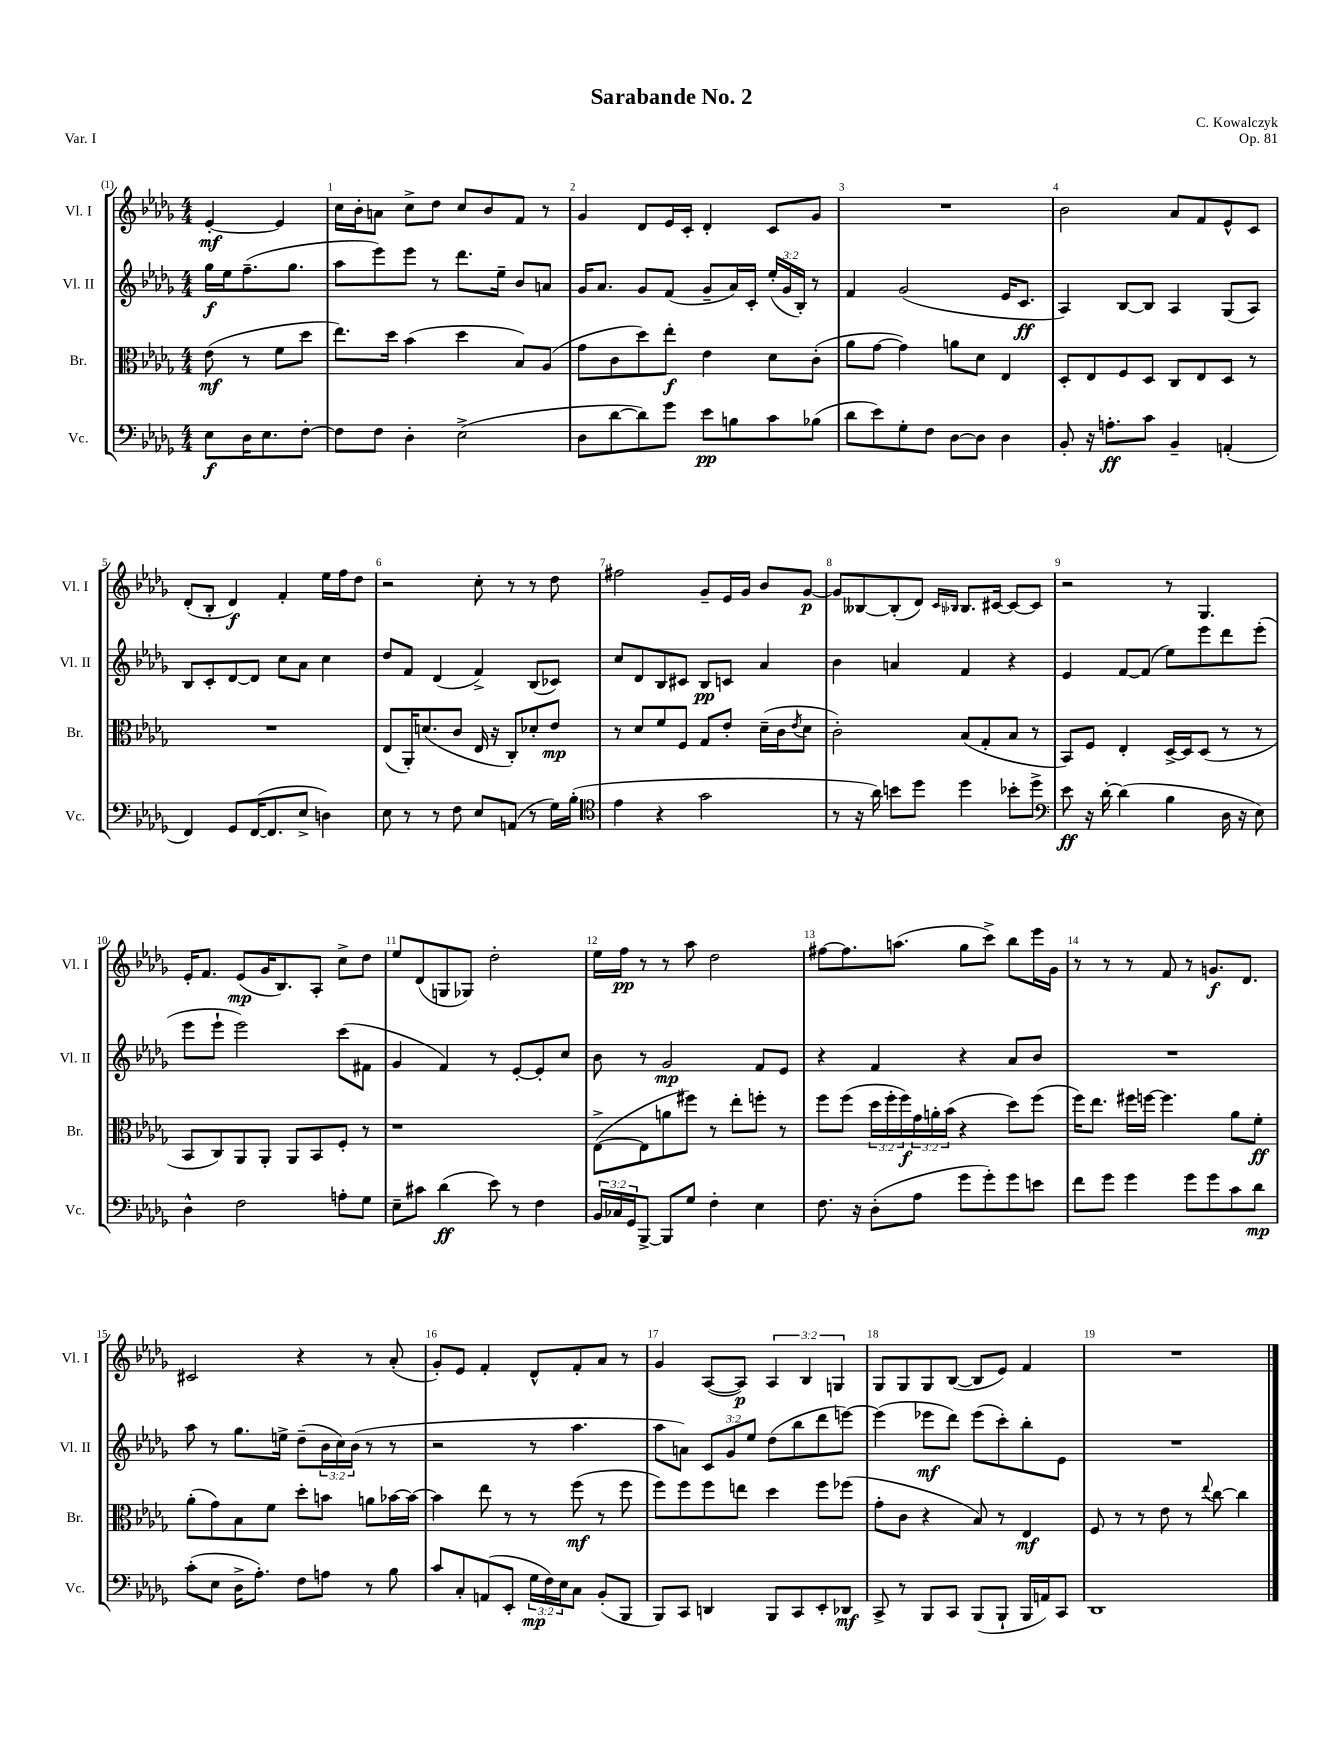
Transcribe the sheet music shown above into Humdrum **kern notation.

**kern	**kern	**kern	**kern
*staff4	*staff3	*staff2	*staff1
*clefF4	*clefC3	*clefG2	*clefG2
*k[b-e-a-d-g-]	*k[b-e-a-d-g-]	*k[b-e-a-d-g-]	*k[b-e-a-d-g-]
*M4/4	*M4/4	*M4/4	*M4/4
8E-\L	(8e-\	16gg-\LL	[4e-'/
.	.	16ee-\J	.
16D-\K	8r	(8.ff~\	.
8.E-\	.	.	.
.	8f\L	.	4e-/]
.	.	8.gg-\J	.
[8F'\J	8dd-\J	.	.
=	=	=	=
8F\]L	8.ee-\L)	8aa-\L	16cc\LL
.	.	.	16b-'\J
8F\J	.	8eee-\)	8a\J
.	16dd-\Jk	.	.
4D-'\	(4b-\	8eee-\J	8cc^\L
.	.	8r	8dd-\J
(2E-^\	4dd-\	8.ddd-\L	8cc/L
.	.	.	8b-/
.	.	16ee-~\Jk	.
.	8B-/L)	8b-/L	8f/J
.	(8A-/J	8a/J	8r
=	=	=	=
8D-\L	8g-\L	16g-/LK	4g-/
.	.	8.a-/J	.
[8d-\	8c\	.	.
8d-\])	8dd-\)	8g-/L	8d-/L
8g-\J	8ee-'\J	(8f/J	16e-/L
.	.	.	16c'/JJ
8e-\L	4e-\	8g-~/L	4d-'/
8B\	.	16a-/L)	.
.	.	16c'/JJ	.
8c\	8d-\L	(24ee-'/LL	8c/L
.	.	24g-/	.
.	.	24B-'/JJ)	.
(8B-\J	(8c'\J	8r	8g-/J
=	=	=	=
8d-\L	8a-\L	4f/	1r
8e-\)	[8g-\J	.	.
8G-'\	4g-\])	(2g-/	.
8F\J	.	.	.
[8D-\L	8a\L	.	.
8D-\]J	8d-\J	.	.
4D-\	4E-/	16e-/LK	.
.	.	8.c/J	.
=	=	=	=
8BB-'/	8D-'/L	4A-/)	2b-\
16r	8E-/	.	.
8.A'\L	.	.	.
.	8F/	[8B-/L	.
8c\J	8D-/J	8B-/]J	.
4BB-~/	8C/L	4A-/	8a-/L
.	8E-/	.	8f/
(4AA'/	8D-/J	(8G-/L	8e-^^/
.	8r	8A-/J)	8c/J
=	=	=	=
4FF/)	1r	8B-/L	(8d-'/L
.	.	8c'/	8B-'/J
8GG-/L	.	[8d-/	4d-/)
([16FF/K	.	8d-/]J	.
8.FF/]	.	.	.
.	.	8cc\L	4f'/
8E-^/J	.	8a-\J	.
4D\)	.	4cc\	16ee-\LL
.	.	.	16ff\J
.	.	.	8dd-\J
=	=	=	=
8E-\	(8E-/L	8dd-/L	2r
8r	16AA-'/K)	8f/J	.
.	(8.d/	.	.
8r	.	(4d-/	.
8F\	8c/J	.	.
8E-/L	16E-/	4f^/)	8cc'\
.	16r	.	.
(8AA/J	8C'/L)	.	8r
8r	8d-'/	(8B-/L	8r
16G-\LL)	8e-/J	8c-/J)	8dd-\
(16B-'\JJ	.	.	.
=	=	=	=
*clefC4	*	*	*
4e-\	8r	8cc/L	2ff#\
.	8d-/L	8d-/	.
4r	8f/	8B-/	.
.	8F/J	8c#/J	.
2g-\	8G-/L	8B-/L	8g-~/L
.	8e-'/J	8c/J	16e-/L
.	.	.	16g-/JJ
.	(16d-~\LL	4a-/	8b-/L
.	16c\J	.	.
.	8qe-/	.	.
.	8d-\J	.	[8g-/J
=	=	=	=
8r	2c'\)	4b-\	8g-/]L
16r	.	.	[8B--/
16a-\)	.	.	.
8b\L	.	4a/	(8B--'/]
8dd-\J	.	.	8d-/J)
.	.	.	16qqc/LL
.	.	.	16qqB-/JJ
4dd-\	(8B-/L	4f/	8.B-/L
.	8G-'/	.	.
.	.	.	[16c#/Jk
8b-'\L	8B-/J	4r	8c#/_L
8dd-^\J	8r	.	8c#/]J
=	=	=	=
*clefF4	*	*	*
8e-\	8BB-/L)	4e-/	2r
16r	8F/J	.	.
[16d-'\	.	.	.
(4d-\]	4E-'/	[8f/L	.
.	.	(8f/]J	.
4B-\	[16D-^/LL	8ee-\L)	8r
.	16D-/]J	.	.
.	(8D-/J	8eee-\	4.G-/
16D-\	8r	8ddd-\	.
16r	.	.	.
8E-\)	8r	(8eee-'\J	.
=	=	=	=
4D-^^\	8BB-/L	8eee-\L	16e-'/LK
.	.	.	8.f/J
.	8C/)	8eee-`\J	.
2F\	8AA-/	2eee-\)	(8e-/L
.	8AA-'/J	.	16g-/K
.	.	.	8.B-/)
.	8AA-/L	.	.
.	8BB-/	.	8A-'/J
8A'\L	8F'/J	(8ccc\L	8cc^\L
8G-\J	8r	8f#\J	8dd-\J
=	=	=	=
8E-~\L	1r	4g-/	8ee-/L
8c#\J	.	.	(8d-/
(4d-\	.	4f/)	8G/
.	.	.	8G-/J)
8e-\)	.	8r	2dd-'\
8r	.	[8e-'/L	.
4F\	.	8e-'/]	.
.	.	8cc/J	.
=	=	=	=
24BB-/LL	([8E-^\L	8b-\	16ee-\LL
24C-/	.	.	.
.	.	.	16ff\JJ
24GG-/J	.	.	.
[8BBB-^/J	8E-\]	8r	8r
8BBB-/]L	8a\	2g-/	8r
8G-/J	8ff#\J)	.	8aa-\
4F'\	8r	.	2dd-\
.	8ee-'\L	.	.
4E-\	8ff'\J	8f/L	.
.	8r	8e-/J	.
=	=	=	=
8.F\	8ff\L	4r	[8ff#\L
.	(8ff\J	.	8.ff#\]
16r	.	.	.
(8D-'\L	24dd-\LL	4f/	.
.	24ff'\	.	.
.	.	.	(8.aa\J
.	24ff\)	.	.
8A-\J	24g-\	.	.
.	24a'\	.	.
.	(24b-\JJ	.	.
8g-\L	4r	4r	8gg-\L
8g-'\)	.	.	8ccc^\J)
8g-\	8dd-\L)	8a-/L	8bb-\L
8e\J	(8ff\J	8b-/J	16eee-\L
.	.	.	16g-\JJ
=	=	=	=
8f\L	16ff\LK)	1r	8r
.	8.ee-\J	.	.
8g-\J	.	.	8r
4g-\	16ff#\LL	.	8r
.	[16ff\JJ	.	.
.	4.ff\]	.	8f/
8g-\L	.	.	8r
8g-\	.	.	8.g/L
8c\	8a-\L	.	.
.	.	.	8.d-/J
8d-\J	8f'\J	.	.
=	=	=	=
(8c'\L	(8a-'\L	8aa-\	2c#/
8E-\J	8g-\)	8r	.
16D-^\LK	8B-\	8.gg-\L	.
8.A-'\J)	.	.	.
.	8f\J	.	.
.	.	16ee^\Jk	.
8F\L	8dd-'\L	(8dd-~\L	4r
8A\J	8b\J	24b-\L	.
.	.	24cc\)	.
.	.	(24b-\JJ	.
8r	8a\L	8r	8r
8B-\	[16b-\L	8r	(8a-'/
.	16b-\_JJ	.	.
=	=	=	=
8c/L	4b-\]	2r	8g-'/L)
8C'/	.	.	8e-/J
(8AA/	8ee-\	.	4f'/
8EE-'/J	8r	.	.
24G-\LL	8r	8r	8d-^^/L
24F\)	.	.	.
24E-\J	.	.	.
8C\J	(8ff\	4.aa-\	8f'/
(8BB-'/L	8r	.	8a-/J
8BBB-/J	8ff\	.	8r
=	=	=	=
8BBB-/L)	8ff\L)	8aa-\L	4g-/
8CC/J	8ff\	8a\J)	.
4DD/	8ff\	12c/L	([8A-/L
.	.	12g-/	.
.	8ee\J	.	8A-/]J)
.	.	12ee-/J	.
8BBB-/L	4dd-\	(8dd-\L	6A-/
8CC/	.	8bb-\	.
.	.	.	6B-/
8EE-'/	8ff\L	8ddd-\	.
.	.	.	6G/
8DD-/J	(8ff-\J	[8eee\J)	.
=	=	=	=
8CC^/	8g-'\L	(4eee\]	8G-/L
8r	8c\J	.	8G-/
8BBB-/L	4r	8eee-\L	8G-/
8CC/J	.	8ddd-\J)	([8B-/J
(8BBB-/L	8B-/)	(8eee-\L	8B-/]L
8BBB-`/J	8r	8ccc'\)	8e-/J)
16BBB-/LL	4E-/	8bb-'\	4f/
16AA/J)	.	.	.
8CC/J	.	8e-\J	.
=	=	=	=
1DD-	8F/	1r	1r
.	8r	.	.
.	8r	.	.
.	8e-\	.	.
.	8r	.	.
.	8qqee-/	.	.
.	[8cc\	.	.
.	4cc\]	.	.
==	==	==	==
*-	*-	*-	*-
